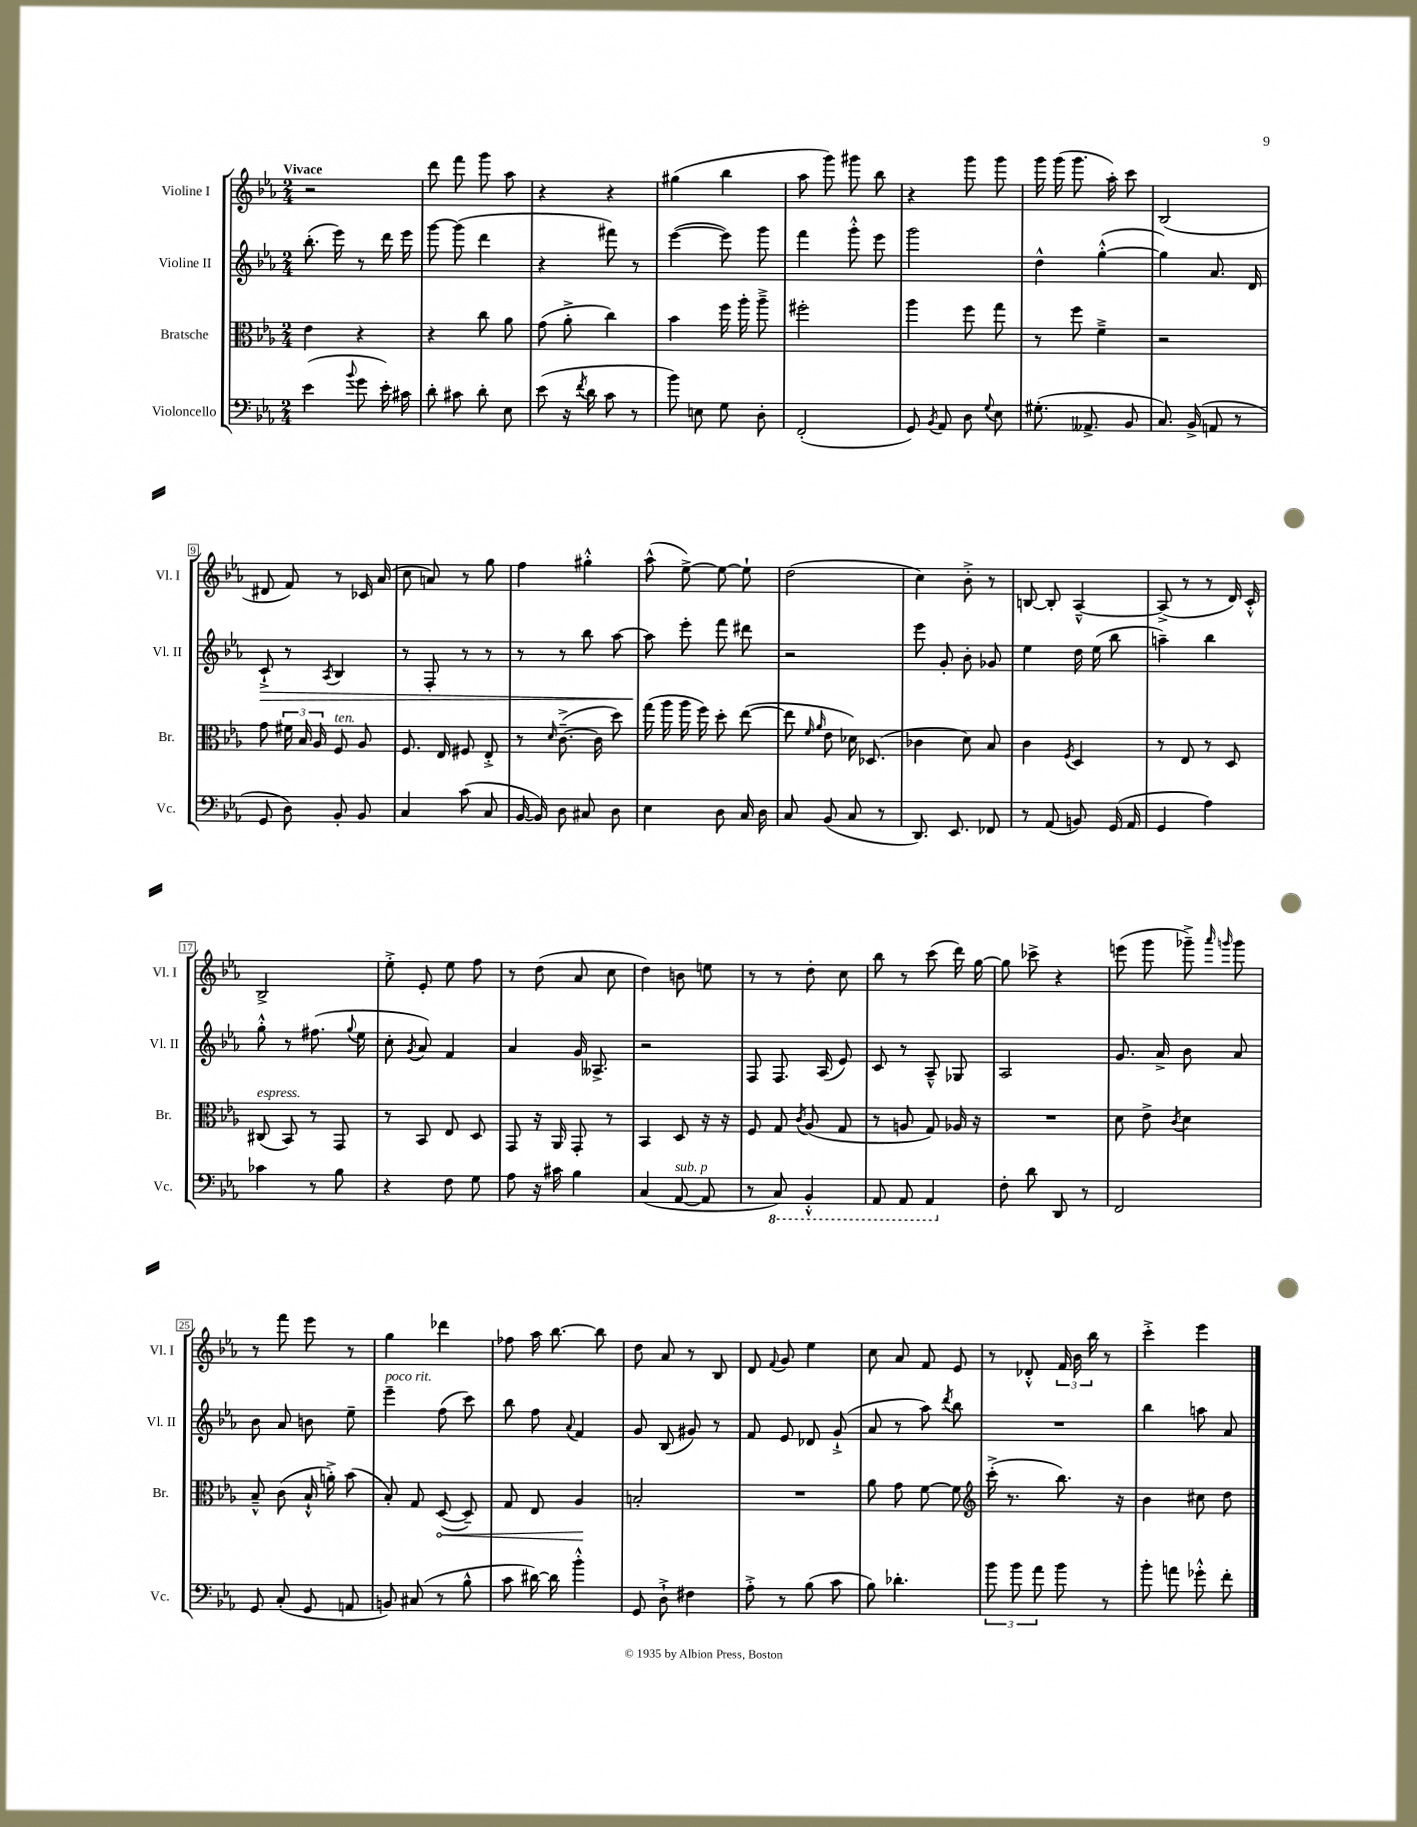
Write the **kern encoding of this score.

**kern	**kern	**kern	**kern
*staff4	*staff3	*staff2	*staff1
*clefF4	*clefC3	*clefG2	*clefG2
*k[b-e-a-]	*k[b-e-a-]	*k[b-e-a-]	*k[b-e-a-]
*M2/4	*M2/4	*M2/4	*M2/4
(4e-\	4e-\	(8.bb-'\	2r
.	.	16eee-\)	.
8qqb-/	.	.	.
8g\	4r	8r	.
16e-'\)	.	16ddd\	.
16c#\	.	16eee-\	.
=	=	=	=
8d'\	4r	[8ggg\	8ddd\
8c#\	.	(8ggg\]	8fff\
8d'\	8cc\	4ddd\	8ggg\
8E-\	8a-\	.	8aa-\
=	=	=	=
(8e-\	(8g\	4r	4r
16r	8a-'^\	.	.
8qf/	.	.	.
16d\	.	.	.
8c\	4cc\)	8fff#\)	4r
8r	.	8r	.
=	=	=	=
8b-\)	4b-\	([4eee-\	(4gg#\
8E\	.	.	.
8G\	16ff\	8eee-\])	4bb-\
.	16aa-'\	.	.
8D'\	8aa-~^\	8ggg\	.
=	=	=	=
(2FF'/	2ff#'\	4fff\	8aa-\
.	.	.	8ggg\)
.	.	8ggg'^^\	8ggg#\
.	.	8eee-\	8bb-\
=	=	=	=
8GG/)	4aa-\	2ggg\	4r
8qBB-/	.	.	.
8AA-/	.	.	.
8D\	8ff\	.	8ggg\
8qqG/	.	.	.
8E-\	8gg\	.	8ggg\
=	=	=	=
(8.G#'\	8r	4dd^^\	16ggg\
.	.	.	(16ggg\
.	8ff\	.	8.ggg\
8.AA--^/	.	.	.
.	4f~^\	([4gg'^^\	.
.	.	.	16aa-'\)
8BB-/	.	.	8ccc\
=	=	=	=
8.C/)	2r	4gg\])	(2B-/
(16BB-^/	.	.	.
8AA/	.	8.a-/	.
8r	.	.	.
.	.	16d/	.
=	=	=	=
8GG/	8g\	8c`^/	8d#/
8D\)	24f#\	8r	8f/)
.	24B-/	.	.
.	24A-/	.	.
.	.	8qA-/	.
8BB-'/	8F/	4B-/	8r
8BB-/	8A-/	.	16c-/
.	.	.	(16a-/
=	=	=	=
4C/	8.F/	8r	8cc\
.	.	8F'/	8a/)
.	16E-/	.	.
(8c\	8F#/	8r	8r
8C/	8E-'^/	8r	8gg\
=	=	=	=
[16BB-/	8r	8r	4ff\
16BB-/])	.	.	.
.	16qqd/	.	.
8D\	([8.c~^\	8r	.
8C#/	.	8bb-\	4gg#'^^\
.	16c\]	.	.
8D\	8dd\)	[8aa-\	.
=	=	=	=
4E-\	(16gg\	8aa-\]	(8aa-^^\
.	16aa-\	.	.
.	16aa-\	8eee-'\	[8ee-^\)
.	16ff\)	.	.
8D\	8dd'\	8fff\	8ee-\_
16C/	([8ee-\	8ddd#\	8ee-`\]
16D\	.	.	.
=	=	=	=
8C/	8ee-\]	2r	(2dd\
.	16qqf/	.	.
.	16qqa-/	.	.
(8BB-/	8e-\	.	.
8C/	16d-\)	.	.
.	(8.D-/	.	.
8r	.	.	.
=	=	=	=
8.DD/)	4c-\	8eee-\	4cc\)
.	.	8g'/	.
8.EE-/	.	.	.
.	8d\)	8b-'\	8b-'^\
8FF-/	8B-/	8g-/	8r
=	=	=	=
8r	4c\	4ee-\	[8B/
(8AA-/	.	.	8B'/]
.	8qF/	.	.
8BB/)	4D/	16dd\	[4A-~^^/
.	.	(16ee-\	.
(16GG/	.	8bb-\	.
16AA-/	.	.	.
=	=	=	=
4GG/	8r	4aa~\)	(8A-^/]
.	8E-/	.	8r
4A-\)	8r	4bb-\	8r
.	8D/	.	16d/)
.	.	.	16c'^^/
=	=	=	=
4c-\	(8C#/	8gg'^^\	2B-^/
.	8BB-/)	8r	.
8r	8r	(8.ff#\	.
8B-\	8GG/	.	.
.	.	8qqgg/	.
.	.	16ee-\	.
=	=	=	=
4r	8r	8cc'\	8ee-'^\
.	.	8qg/	.
.	8BB-/	8a-/)	8e-'/
8F\	8E-/	4f/	8ee-\
8G\	8D/	.	8ff\
=	=	=	=
8A-\	8GG/	4a-/	8r
16r	16r	.	(8dd\
16c#\	16AA-/	.	.
4B-\	8GG'/	16g/	8a-/
.	.	8.A--^/	.
.	8r	.	8cc\
=	=	=	=
(4C/	4BB-/	2r	4dd\)
[8AA-/	8D/	.	8b\
8AA-/]	16r	.	8ee\
.	16r	.	.
=	=	=	=
8r	8F/	8F/	8r
8CC/)	8G/	8.F/	8r
.	8qc/	.	.
4BBB-'^^/	(8A-/	.	8dd'\
.	.	(16A-/	.
.	8G/	8e-/)	8cc\
=	=	=	=
8AAA-/	8r	8c/	8bb-\
8AAA-/	8A/	8r	8r
4AAA-/	8G/)	8A-~^^/	(8ccc\
.	16A-/	8G-/	16ddd\)
.	16r	.	[16gg\
=	=	=	=
8F'\	2r	2A-/	8gg\]
8d\	.	.	8ccc-^\
8DD/	.	.	4r
8r	.	.	.
=	=	=	=
2FF/	8d\	8.g/	(8eee\
.	8e-^\	.	8ggg\
.	.	16a-^/	.
.	8qc/	.	.
.	4d\	8b-\	8ggg-~^\)
.	.	.	16qqaaa-/
.	.	.	16qqggg/
.	.	8a-/	8ggg\
=	=	=	=
8GG/	8B-~^^/	8b-\	8r
(8C'/	(8c\	8a-/	8fff\
8GG/	16B-`^^/	8b\	8eee-\
.	16a'^\)	.	.
8AA/	(8b-\	8ee-~\	8r
=	=	=	=
8BB/)	8B-'/)	4eee-~\	4gg\
(8C#/	8G/	.	.
8r	([8D/	(8ff\	4ddd-\
8B-^^\	8D~/])	8ccc\)	.
=	=	=	=
8c\	8G/	8bb-\	8ff-\
[16d#\)	8E-/	8ff\	16aa-\
16d#\]	.	.	[8.bb-\
.	.	8qqa-/	.
4b-'^^\	4A-/	4f/	.
.	.	.	8bb-\]
=	=	=	=
8GG/	2B'/	8g/	8dd\
8D`^\	.	(8B-/	8a-/
4F#\	.	8g#/)	8r
.	.	8r	8B-/
=	=	=	=
8A-'^\	2r	8f/	8d/
.	.	.	8qqf/
8r	.	8e-/	8g/
(8B-\	.	8d-/	4ee-\
8c\	.	(8g`^/	.
=	=	=	=
8B-\)	8a-\	8a-/	8cc\
4.d-'\	8g\	8r	8a-/
.	[8f\	8aa-\)	8f/
.	.	8qddd/	.
.	8f\]	8bb-\	8e-/
=	=	=	=
*	*clefG2	*	*
12b-\	(16ccc'^\	2r	8r
.	8.r	.	.
12b-\	.	.	.
.	.	.	8d-'^^/
12a-\	.	.	.
8b-\	8.bb-\)	.	24f/
.	.	.	24b-\
.	.	.	24bb-\
8r	.	.	8r
.	16r	.	.
=	=	=	=
8b-'\	4b-\	4bb-\	4ccc'^\
8a\	.	.	.
8g-'^^\	8cc#\	8aa\	4eee-\
8f'\	8dd\	8a-/	.
==	==	==	==
*-	*-	*-	*-
